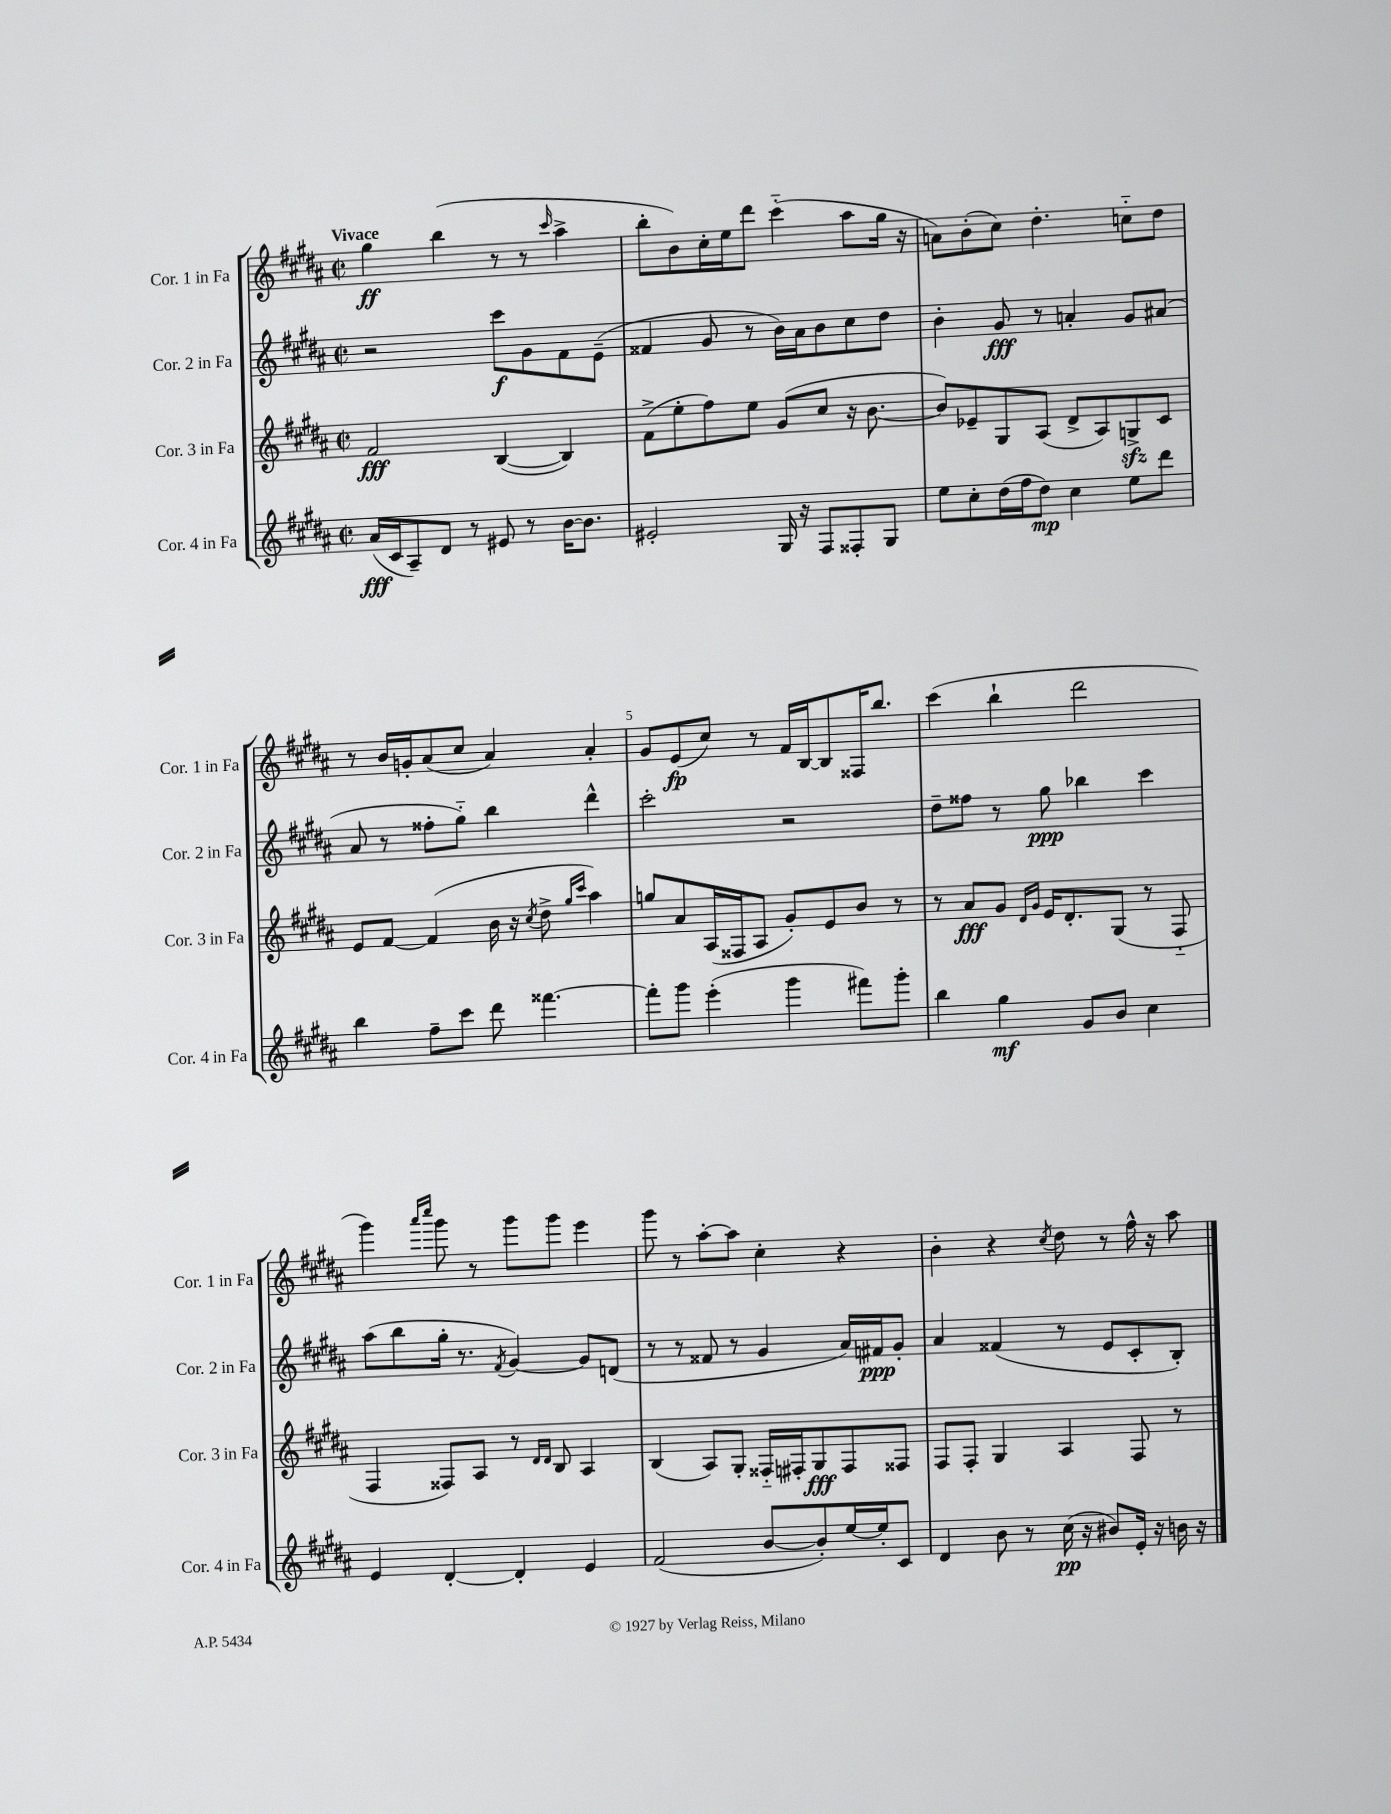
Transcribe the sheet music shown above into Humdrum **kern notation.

**kern	**dynam	**kern	**dynam	**kern	**dynam	**kern	**dynam
*part4	*part4	*part3	*part3	*part2	*part2	*part1	*part1
*staff4	*staff4	*staff3	*staff3	*staff2	*staff2	*staff1	*staff1
*I"Cor. 4 in Fa	*	*I"Cor. 3 in Fa	*	*I"Cor. 2 in Fa	*	*I"Cor. 1 in Fa	*
*I'Cor. 4 in Fa	*	*I'Cor. 3 in Fa	*	*I'Cor. 2 in Fa	*	*I'Cor. 1 in Fa	*
*clefG2	*	*clefG2	*	*clefG2	*	*clefG2	*
*k[f#c#g#d#a#]	*	*k[f#c#g#d#a#]	*	*k[f#c#g#d#a#]	*	*k[f#c#g#d#a#]	*
*M2/2	*	*M2/2	*	*M2/2	*	*M2/2	*
*met(c|)	*	*met(c|)	*	*met(c|)	*	*met(c|)	*
=1	=1	=1	=1	=1	=1	=1	=1
!	!	!	!	!	!	!LO:TX:a:B:t=Vivace	!
(16a#/LL	fff	2f#/	fff	2r	.	4gg#\	ff
16c#/J	.	.	.	.	.	.	.
8A#~/)	.	.	.	.	.	.	.
8d#/J	.	.	.	.	.	(4bb\	.
8r	.	.	.	.	.	.	.
8e#X/	.	([4B/	.	8ccc#\L	f	8r	.
8r	.	.	.	8g#\	.	8r	.
.	.	.	.	.	.	16qqccc#/	.
[16b\KL	.	4B/])	.	8f#\	.	4aa#^\	.
8.b\J]	.	.	.	.	.	.	.
.	.	.	.	(8e~\J	.	.	.
=2	=2	=2	=2	=2	=2	=2	=2
2e#X'/	.	(8f#^\L	.	4f##X/	.	8bb'\L	.
.	.	8ee'\	.	.	.	8b\)	.
.	.	8ff#\)	.	8g#/	.	16cc#'\L	.
.	.	.	.	.	.	16ee\J	.
.	.	8ee\J	.	8r	.	8ddd#\J	.
16G#/	.	(8g#/L	.	16b\LL)	.	(4ccc#\	.
16r	.	.	.	16a#\J	.	.	.
8F#/L	.	8cc#/J	.	8b\	.	.	.
8F##X'/	.	16r	.	8cc#\	.	8aa#\L	.
.	.	[8.b\	.	.	.	.	.
8G#/J	.	.	.	8dd#\J	.	16gg#\Jk	.
.	.	.	.	.	.	16r	.
=3	=3	=3	=3	=3	=3	=3	=3
8ee\L	.	8b/L])	.	4b'\	.	8an\L)	.
8cc#'\	.	8e-X~/	.	.	.	(8b'\	.
(16dd#\L	.	8G#/	.	8g#/	fff	8cc#\J)	.
16ff#\J	.	.	.	.	.	.	.
8dd#\J)	mp	(8A#/J	.	8r	.	4.dd#'\	.
4cc#\	.	8d#^/L	.	4an'/	.	.	.
.	.	8A#/)	.	.	.	.	.
8ee\L	.	8Gnzz^/	.	8g#/L	.	8ccn\L	.
8ddd#\J	.	8c#/J	.	(8a#X/J	.	8dd#\J	.
!!LO:LB:g=z
=4	=4	=4	=4	=4	=4	=4	=4
4bb\	.	8e/L	.	8a#/	.	8r	.
.	.	[8f#/J	.	8r	.	16b/LL	.
.	.	.	.	.	.	16gn'/J	.
8ff#~\L	.	(4f#/]	.	8ff##X'\L	.	(8a#/	.
8ccc#\J	.	.	.	8gg#\J)	.	8cc#/J	.
8ddd#\	.	16b\	.	4bb\	.	4a#/)	.
.	.	16r	.	.	.	.	.
.	.	8qcc#/	.	.	.	.	.
[4.fff##X\	.	8dd#^\	.	.	.	.	.
.	.	16qqgg#/LL	.	.	.	.	.
.	.	16qqccc#/JJ	.	.	.	.	.
.	.	4aa#\)	.	4ddd#^^\	.	4a#'/	.
=5	=5	=5	=5	=5	=5	=5	=5
8fff##'\L]	.	8ggn/L	.	2ccc#'\	.	8g#/L	.
8ggg#\J	.	8a#/	.	.	.	(8e/	fp
(4eee'\	.	(16A#/L	.	.	.	8cc#/J)	.
.	.	16F##X/J	.	.	.	.	.
.	.	8A#/J	.	.	.	8r	.
4ggg#\	.	8g#'/L)	.	2r	.	16f#/LL	.
.	.	.	.	.	.	[16B/J	.
.	.	8e/	.	.	.	8B/]	.
8fff#X\L)	.	8b/J	.	.	.	16F##X/K	.
.	.	.	.	.	.	8.bb/J	.
8ggg#'\J	.	8r	.	.	.	.	.
=6	=6	=6	=6	=6	=6	=6	=6
4bb\	.	8r	.	8dd#~\L	.	(4ccc#\	.
.	.	8a#/L	fff	8ff##X\J	.	.	.
4gg#\	mf	8g#/J	.	8r	.	4bb`\	.
.	.	16qqd#/LL	.	.	.	.	.
.	.	16qqg#/JJ	.	.	.	.	.
.	.	16e/KL	.	8gg#\	ppp	.	.
.	.	8.d#'/	.	.	.	.	.
8g#/L	.	.	.	4bb-X\	.	2ddd#\	.
8b/J	.	(8G#/J	.	.	.	.	.
4cc#\	.	8r	.	4ccc#\	.	.	.
.	.	8F#/	.	.	.	.	.
!!LO:LB:g=z
=7	=7	=7	=7	=7	=7	=7	=7
4e/	.	4F#/	.	(8aa#\L	.	4ggg#\)	.
.	.	.	.	8bb\	.	.	.
.	.	.	.	.	.	16qqaaa#/LL	.
.	.	.	.	.	.	16qqcccc#/JJ	.
[4d#'/	.	8F##X/L)	.	16gg#'\Jk	.	8ggg#\	.
.	.	.	.	8.r	.	.	.
.	.	8A#/J	.	.	.	8r	.
.	.	.	.	8qf#/	.	.	.
4d#'/]	.	8r	.	[4g#/)	.	8ggg#\L	.
.	.	16qqd#/LL	.	.	.	.	.
.	.	16qqd#/JJ	.	.	.	.	.
.	.	8B/	.	.	.	8ggg#\J	.
4e/	.	4A#/	.	8g#/L]	.	4eee\	.
.	.	.	.	(8dn/J	.	.	.
=8	=8	=8	=8	=8	=8	=8	=8
(2f#/	.	(4B/	.	8r	.	8ggg#\	.
.	.	.	.	8r	.	8r	.
.	.	8A#/L)	.	8f##X/	.	[8aa#'\L	.
.	.	8G#'/J	.	8r	.	8aa#\J]	.
[8b/L	.	16F##X/LL	.	4g#/	.	4cc#'\	.
.	.	16F#X'/J	.	.	.	.	.
8b'/])	.	8G#/	fff	.	.	.	.
[16ee/L	.	8F#/	.	16a#/LL)	.	4r	.
16ee'/J]	.	.	.	16f#X/J	ppp	.	.
8c#/J	.	8F##X/J	.	8g#'/J	.	.	.
=9	=9	=9	=9	=9	=9	=9	=9
4d#/	.	8F#/L	.	4a#/	.	4b'\	.
.	.	8F#'/J	.	.	.	.	.
8b\	.	4G#/	.	(4f##X/	.	4r	.
8r	.	.	.	.	.	.	.
.	.	.	.	.	.	8qcc#/	.
(16cc#\	pp	4A#/	.	8r	.	8dd#\	.
16r	.	.	.	.	.	.	.
8b#X/L)	.	.	.	8e/L	.	8r	.
16e'/Jk	.	8F#/	.	8c#'/	.	16ff#^^\	.
16r	.	.	.	.	.	16r	.
16bn\	.	8r	.	8B'/J)	.	8aa#\	.
16r	.	.	.	.	.	.	.
==	==	==	==	==	==	==	==
*-	*-	*-	*-	*-	*-	*-	*-
